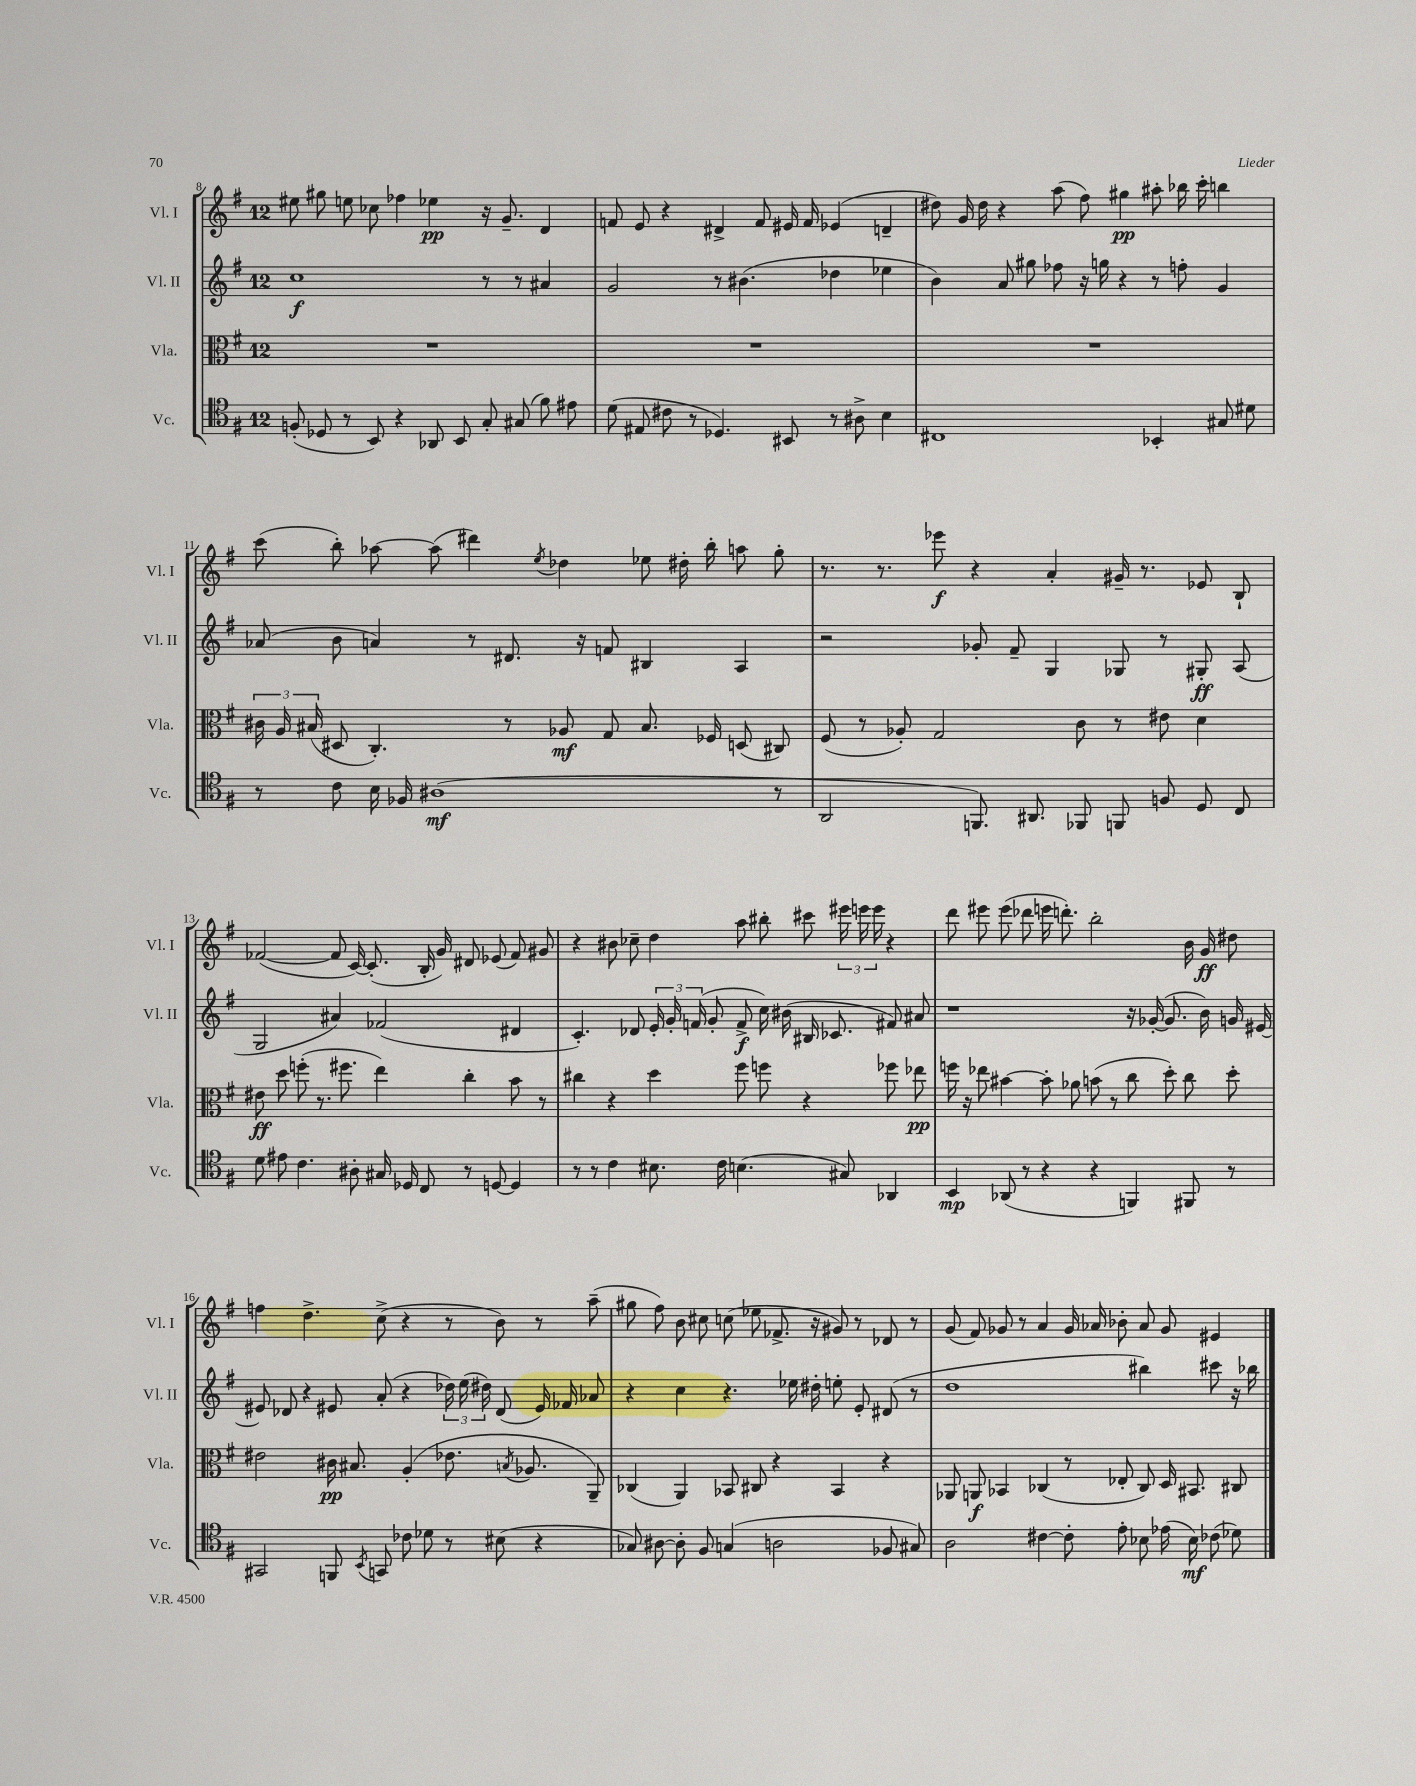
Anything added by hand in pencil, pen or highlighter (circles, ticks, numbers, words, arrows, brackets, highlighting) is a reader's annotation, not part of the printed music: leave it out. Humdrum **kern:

**kern	**kern	**kern	**kern
*staff4	*staff3	*staff2	*staff1
*clefC4	*clefC3	*clefG2	*clefG2
*k[f#]	*k[f#]	*k[f#]	*k[f#]
*M12/8	*M12/8	*M12/8	*M12/8
(8F'	1.r	1cc	8ee#
8D-	.	.	8gg#
8r	.	.	8ee
8BB)	.	.	8cc-
4r	.	.	4ff-
8AA-	.	.	4ee-
8BB	.	.	.
8G'	.	8r	16r
.	.	.	8.g~
(8G#	.	8r	.
8f#)	.	4a#	4d
8e#	.	.	.
=	=	=	=
(8d	1.r	2g	8f
8E#	.	.	8e
8c#	.	.	4r
8r	.	.	.
4.D-)	.	8r	4d#^
.	.	(4.b#	.
.	.	.	8f
8BB#	.	.	16e#
.	.	.	16f
8r	.	4dd-	(4e-
8A#^	.	.	.
4B	.	4ee-	4d~
=	=	=	=
1C#	1.r	4b)	8dd#)
.	.	.	16g
.	.	.	16dd#
.	.	8a	4r
.	.	8gg#	.
.	.	8ff-	(8aa
.	.	16r	8ff#)
.	.	16gg	.
.	.	4r	4gg#
4BB-'	.	8r	8aa#'
.	.	8ff'	16bb-
.	.	.	16ccc'
8G#	.	4g	4bb
8d#	.	.	.
=	=	=	=
8r	24c#	(8a-	(8ccc
.	24A	.	.
.	(24B#	.	.
8c	8D#	8b	8bb')
16B	4.C')	4a)	[8aa-
16F-	.	.	.
(1A#	.	.	(8aa-]
.	.	8r	4ddd#)
.	8r	8.d#	.
.	.	.	8qee
.	8A-	.	4dd-
.	.	16r	.
.	8G	8f	.
.	8.B#	4B#	8ee-
.	.	.	16dd#'
.	16F-	.	16bb'
.	(8D	4A	8aa
8r	8C#)	.	8gg'
=	=	=	=
2AA	(8F#	2r	8.r
.	8r	.	.
.	.	.	8.r
.	8A-')	.	.
.	2G	.	8eee-
8.FF)	.	8g-'	4r
.	.	8f#~	.
8.AA#	.	.	.
.	.	4G	4a'
8FF-	8c	.	.
8FF	8r	8G-	16g#~
.	.	.	8.r
8F	8e#	8r	.
8D	4d	8G#'	8e-
8C	.	(8A	8B`
=	=	=	=
8d	8e#	2G	([2f-
8e#	8dd	.	.
4.c	(8ff'	.	.
.	8.r	.	.
.	.	4a#)	8f-]
.	8.ff#	.	.
8A#'	.	.	[16c)
.	.	.	(8.c']
16G#	4ee)	(2f-	.
16D-	.	.	.
8C	.	.	16B'
.	.	.	16g)
8r	4cc'	.	8d#
[8D	.	.	(8e-
4D]	8b	4d#	8f-)
.	8r	.	8g#
=	=	=	=
8r	4cc#	4.c')	4r
8r	.	.	.
4c	4r	.	8b#
.	.	8d-	8cc-~
8.B#	4dd	24e'	4dd
.	.	24g'	.
.	.	(24f	.
.	.	8g'	.
16c	.	.	.
(4.B	8ff#	8f^	8aa
.	8ff	16cc)	8bb#'
.	.	(16b#	.
.	4r	16B#	8ccc#
.	.	8.c-	.
8G#)	.	.	24eee#
.	.	.	24eee
.	.	.	24eee
4AA-	8ff-	8f#)	4r
.	8ee-	8a#	.
=	=	=	=
4BB	16ff	1r	8ddd
.	16r	.	.
.	8ee-	.	8eee#
(8AA-	[4b#	.	(8eee#
8r	.	.	8ddd-
4r	8b#']	.	16eee
.	.	.	8.ddd')
.	8a-	.	.
4r	(8b	.	2bb'
.	8r	.	.
4FF)	8cc	16r	.
.	.	([16g-'	.
.	8dd')	8.g-]	.
8FF#	8cc	.	16b
.	.	16b)	16g
8r	8dd'	16g	8dd#
.	.	[16e#	.
=	=	=	=
2GG#	2e#	8e#]	4ff
.	.	8d-	.
.	.	4r	4.dd^
8FF	16c#	8e#	.
.	8.B#	.	.
8qBB	.	.	.
8GG	.	(8a'	(8cc^
8c-	(4A'	4r	4r
8d-	.	.	.
8r	8.e-	24dd-)	8r
.	.	(24ee	.
.	.	24dd#)	.
(8B#	.	(8d-	8b)
.	8qB	.	.
.	8.A-	.	.
4r	.	16e#)	8r
.	.	16f-	.
.	8AA~)	8a-	(8aa~
=	=	=	=
8G-)	(4C-	4r	8gg#
[8A#	.	.	8ff#)
8A#']	4AA)	4cc	8b
8F#	.	.	8cc#
(4G	8BB-	4.r	(8cc
.	8C#	.	8ee-
2A	4r	.	8.f-^
.	.	16ee-	.
.	.	16dd#'	16r
.	4BB-	8ee'	8g#)
.	.	8e'	8r
8F-	4r	(8d#	8d-
8G#)	.	8r	8r
=	=	=	=
2A	8AA-	1dd	(8g
.	8AA	.	8f#)
.	4BB-	.	8g-
.	.	.	8r
[4c#	(4C-	.	4a
8c#']	8r	.	16g-
.	.	.	16a-
8e'	8E-'	.	8b-'
8B-	8C-)	4bb#)	8a-
(16e-	16D	.	8g-
16B-)	8.BB#	.	.
(8c-	.	8ccc#	4e#
8d-)	8C#	16r	.
.	.	16bb-	.
==	==	==	==
*-	*-	*-	*-
